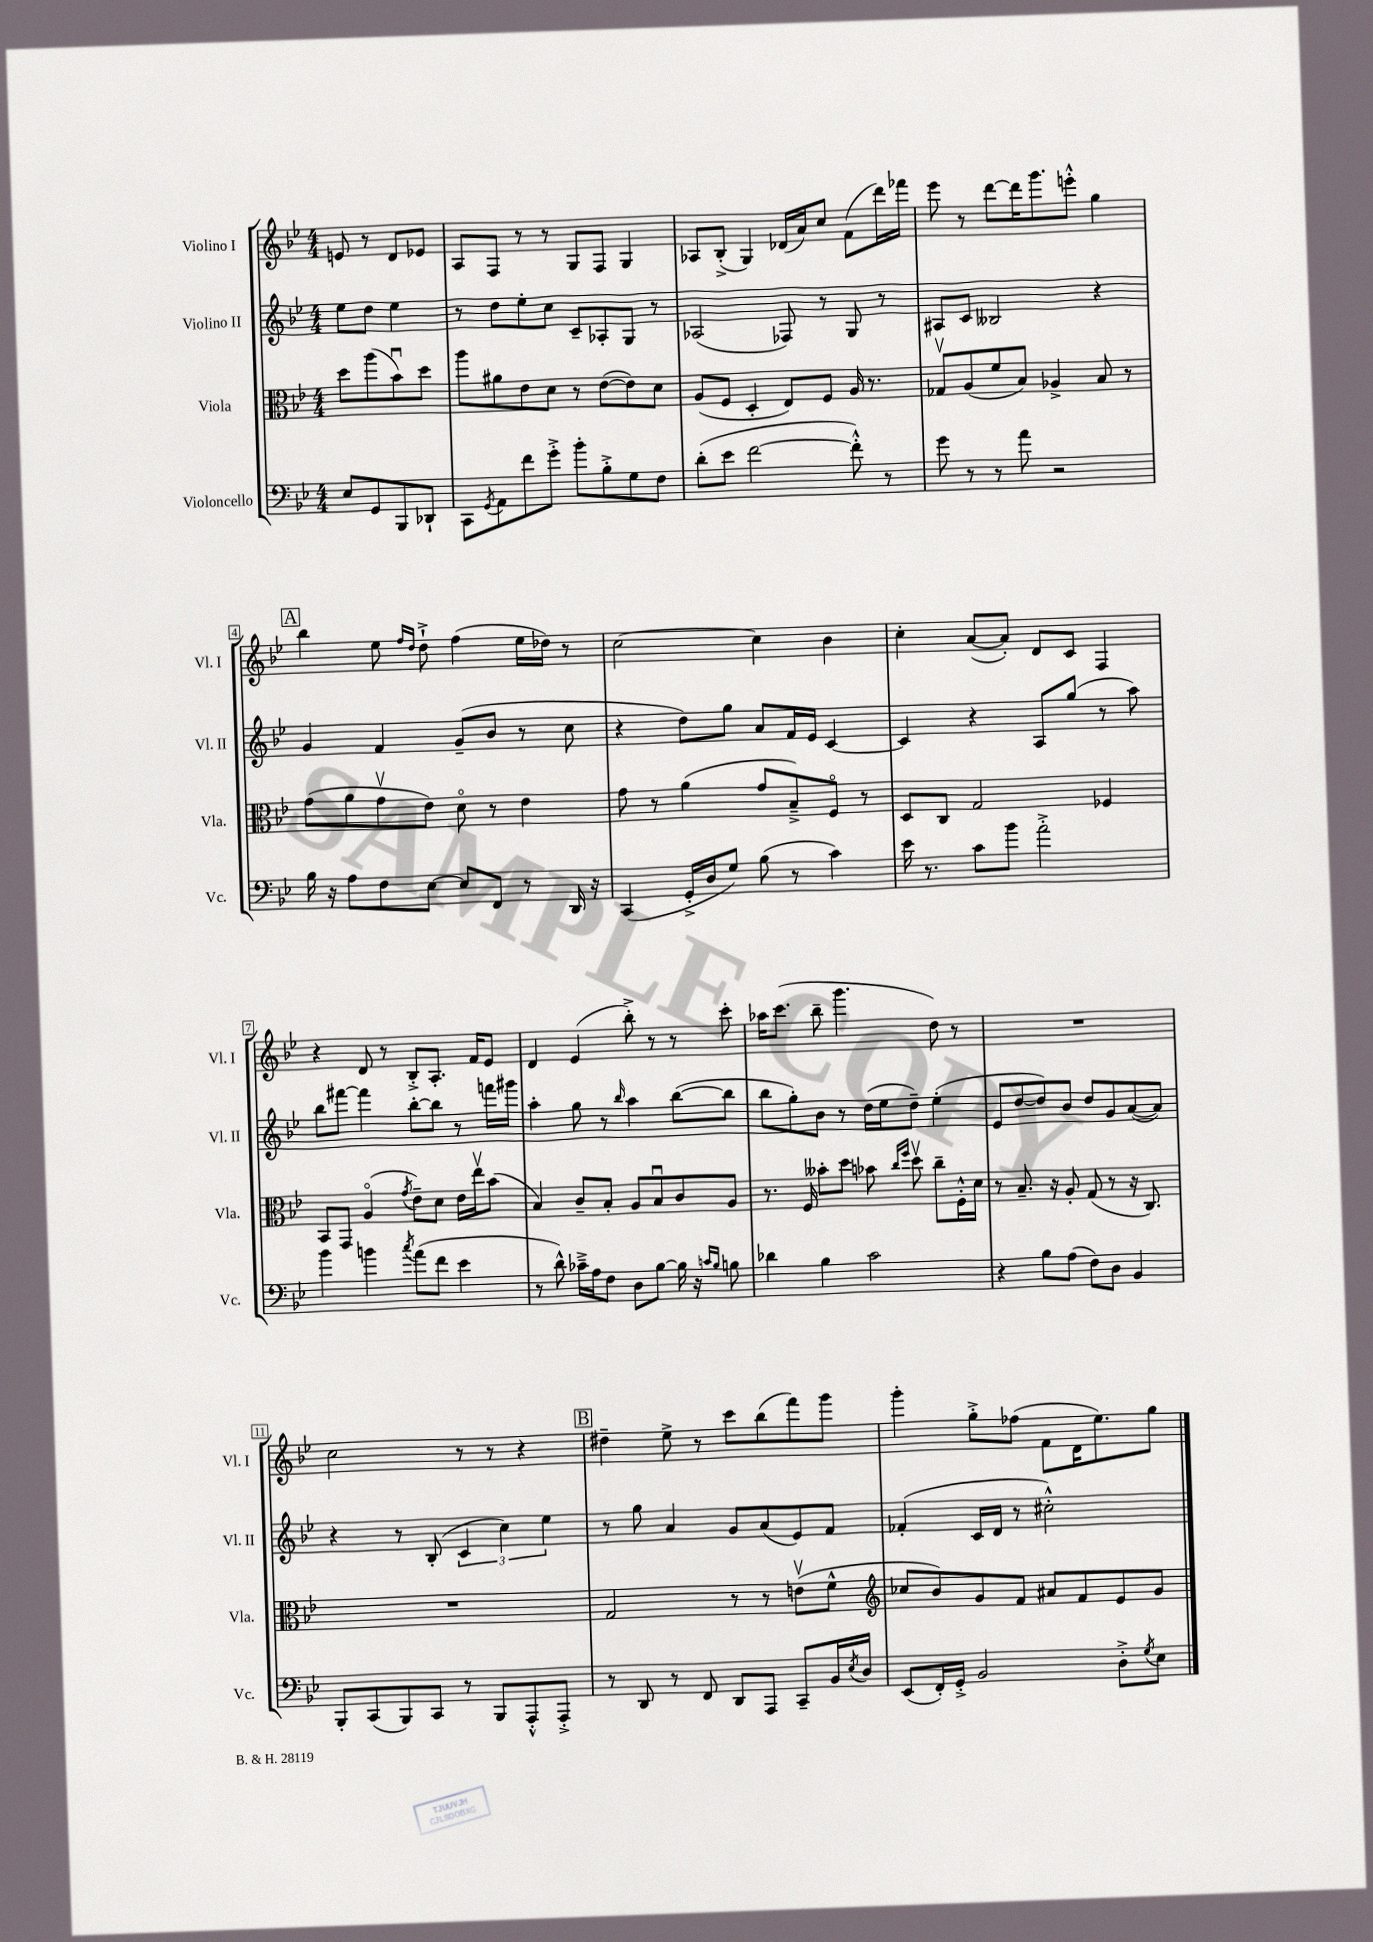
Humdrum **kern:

**kern	**kern	**kern	**kern
*staff4	*staff3	*staff2	*staff1
*clefF4	*clefC3	*clefG2	*clefG2
*k[b-e-]	*k[b-e-]	*k[b-e-]	*k[b-e-]
*M4/4	*M4/4	*M4/4	*M4/4
8E-	8dd	8ee-	8e
8GG	(8aa	8dd	8r
8BBB-	8b-u)	4ee-	8d
8DD-`	8dd	.	8e-
=	=	=	=
8CC	8aa	8r	8A
8qGG	.	.	.
8AA	8a#	8dd	8F
8f	8e-	8ee-'	8r
8g'^	8d	8cc	8r
8b-'	8r	8c~	8G
8B-'^	([8e-	8A-'	8F
8G	8e-])	8G	4G
8F	8d	8r	.
=	=	=	=
(8d'	(8A	(2A-	8A-
8e-	8F	.	(8B-'^
[2f	4D'	.	4G)
.	8E-)	8F-)	(16d-
.	.	.	16a)
.	8F	8r	8cc
8f'^^])	16A	8G	(8f
.	8.r	.	.
8r	.	8r	16ddd)
.	.	.	16fff-
=	=	=	=
8g	8G-v	8A#	8eee-
8r	(8A	8c	8r
8r	8f	2B--	[8ddd
8a	8B-)	.	16ddd]
.	.	.	8.ggg
2r	4A-^	.	.
.	.	.	8eee'^^
.	8B-	4r	4gg
.	8r	.	.
=	=	=	=
16B-	(8g	4g	4bb-
16r	.	.	.
8A	8a	.	.
8F	8gv	4f	8ee-
.	.	.	16qqff
.	.	.	16qqdd
[8E-	8e-)	.	8dd`^
8E-]	8do	(8g~	(4ff
8FF	8r	8b-	.
8r	4e-	8r	16ee-
.	.	.	16dd-)
16DD	.	8cc	8r
16r	.	.	.
=	=	=	=
(4CC	8g	4r	[2cc
.	8r	.	.
16GG'^	(4a	8dd)	.
16D	.	.	.
8G)	.	8gg	.
(8B-	8g	8a	4cc]
8r	8B-~^)	16f	.
.	.	16e-	.
4c)	8Fo	[4c	4b-
.	8r	.	.
=	=	=	=
16e-	8D	4c]	4cc'
8.r	.	.	.
.	8C	.	.
8c	2G	4r	([8a
8b-	.	.	8a'])
2a'^	.	8A	8d
.	.	(8gg	8c
.	4F-	8r	4F
.	.	8aa)	.
=	=	=	=
4b-	8BB-	8bb-	4r
.	8GG	[8fff#	.
4b	(4Ao	4fff#]	8d
.	.	.	8r
8qcc	8qg	.	.
(8a	8e-~)	[8bb-'	8B-'^
8f	8d	8bb-]	8.A'
4e-	16e-	8r	.
.	16ee-v	.	16f
.	(8b-	16fff	8e-
.	.	16ggg#	.
=	=	=	=
8r	4B-)	4aa'	4d
8d^^)	.	.	.
16c-~^	8c~	8gg	(4e-
16A	.	.	.
8F	8B-'	8r	.
.	.	16qqbb-	.
8D	8A	4aa	8bb-'^)
[8B-	8B-u	.	8r
16B-]	8c	([8bb-	8r
16r	.	.	.
16qqc	.	.	.
16qqB-	.	.	.
8B	8A	8bb-]	8ccc'
=	=	=	=
4d-	8.r	8bb-	16aa-
.	.	.	(8.ccc
.	.	8gg')	.
.	16F	.	.
4B-	8b--'	8b-	8bb-~
.	8dd	8r	4.ggg
2c	8b-	(16dd	.
.	.	16ee-	.
.	16qqcc	.	.
.	16qqff	.	.
.	8ddv	8dd~)	.
.	8cc~	(4ee-'	8dd)
.	16F'^^	.	8r
.	16d	.	.
=	=	=	=
4r	8r	8e-	1r
.	8.B-~	[8dd	.
8B-	.	8dd])	.
.	16r	.	.
(8A	8A'	8b-	.
8F)	(8G	8dd	.
8D	8r	8g	.
4BB-	16r	([8a	.
.	8.C)	.	.
.	.	8a])	.
=	=	=	=
8BBB-'	1r	4r	2cc
(8CC	.	.	.
8BBB-)	.	8r	.
8CC	.	(8B-'	.
8r	.	6c	8r
8BBB-	.	.	8r
.	.	6cc)	.
8AAA'^^	.	.	4r
.	.	6ee-	.
8AAA'^	.	.	.
=	=	=	=
8r	2G	8r	4dd#~
8DD	.	8gg	.
8r	.	4a	8ee-^
8FF	.	.	8r
8DD	8r	8g	8ccc
8AAA	8r	(8a	(8bb-
8CC~	(8ev	8e-)	8fff)
16BB-	8f^^	8f	8ggg
8qE-	.	.	.
16D	.	.	.
=	=	=	=
*	*clefG2	*	*
(8EE-	8cc-	(4f-'	4ggg'
16FF')	8b-)	.	.
16GG'^	.	.	.
2BB-	8g	16c	8gg'^
.	.	16d	.
.	8f	8r	(8ff-
.	8a#	2cc#'^^)	8f
.	8f	.	16d
.	.	.	8.ee-)
8D'^	8e-	.	.
8qG	.	.	.
8E-	8g	.	8gg
==	==	==	==
*-	*-	*-	*-
